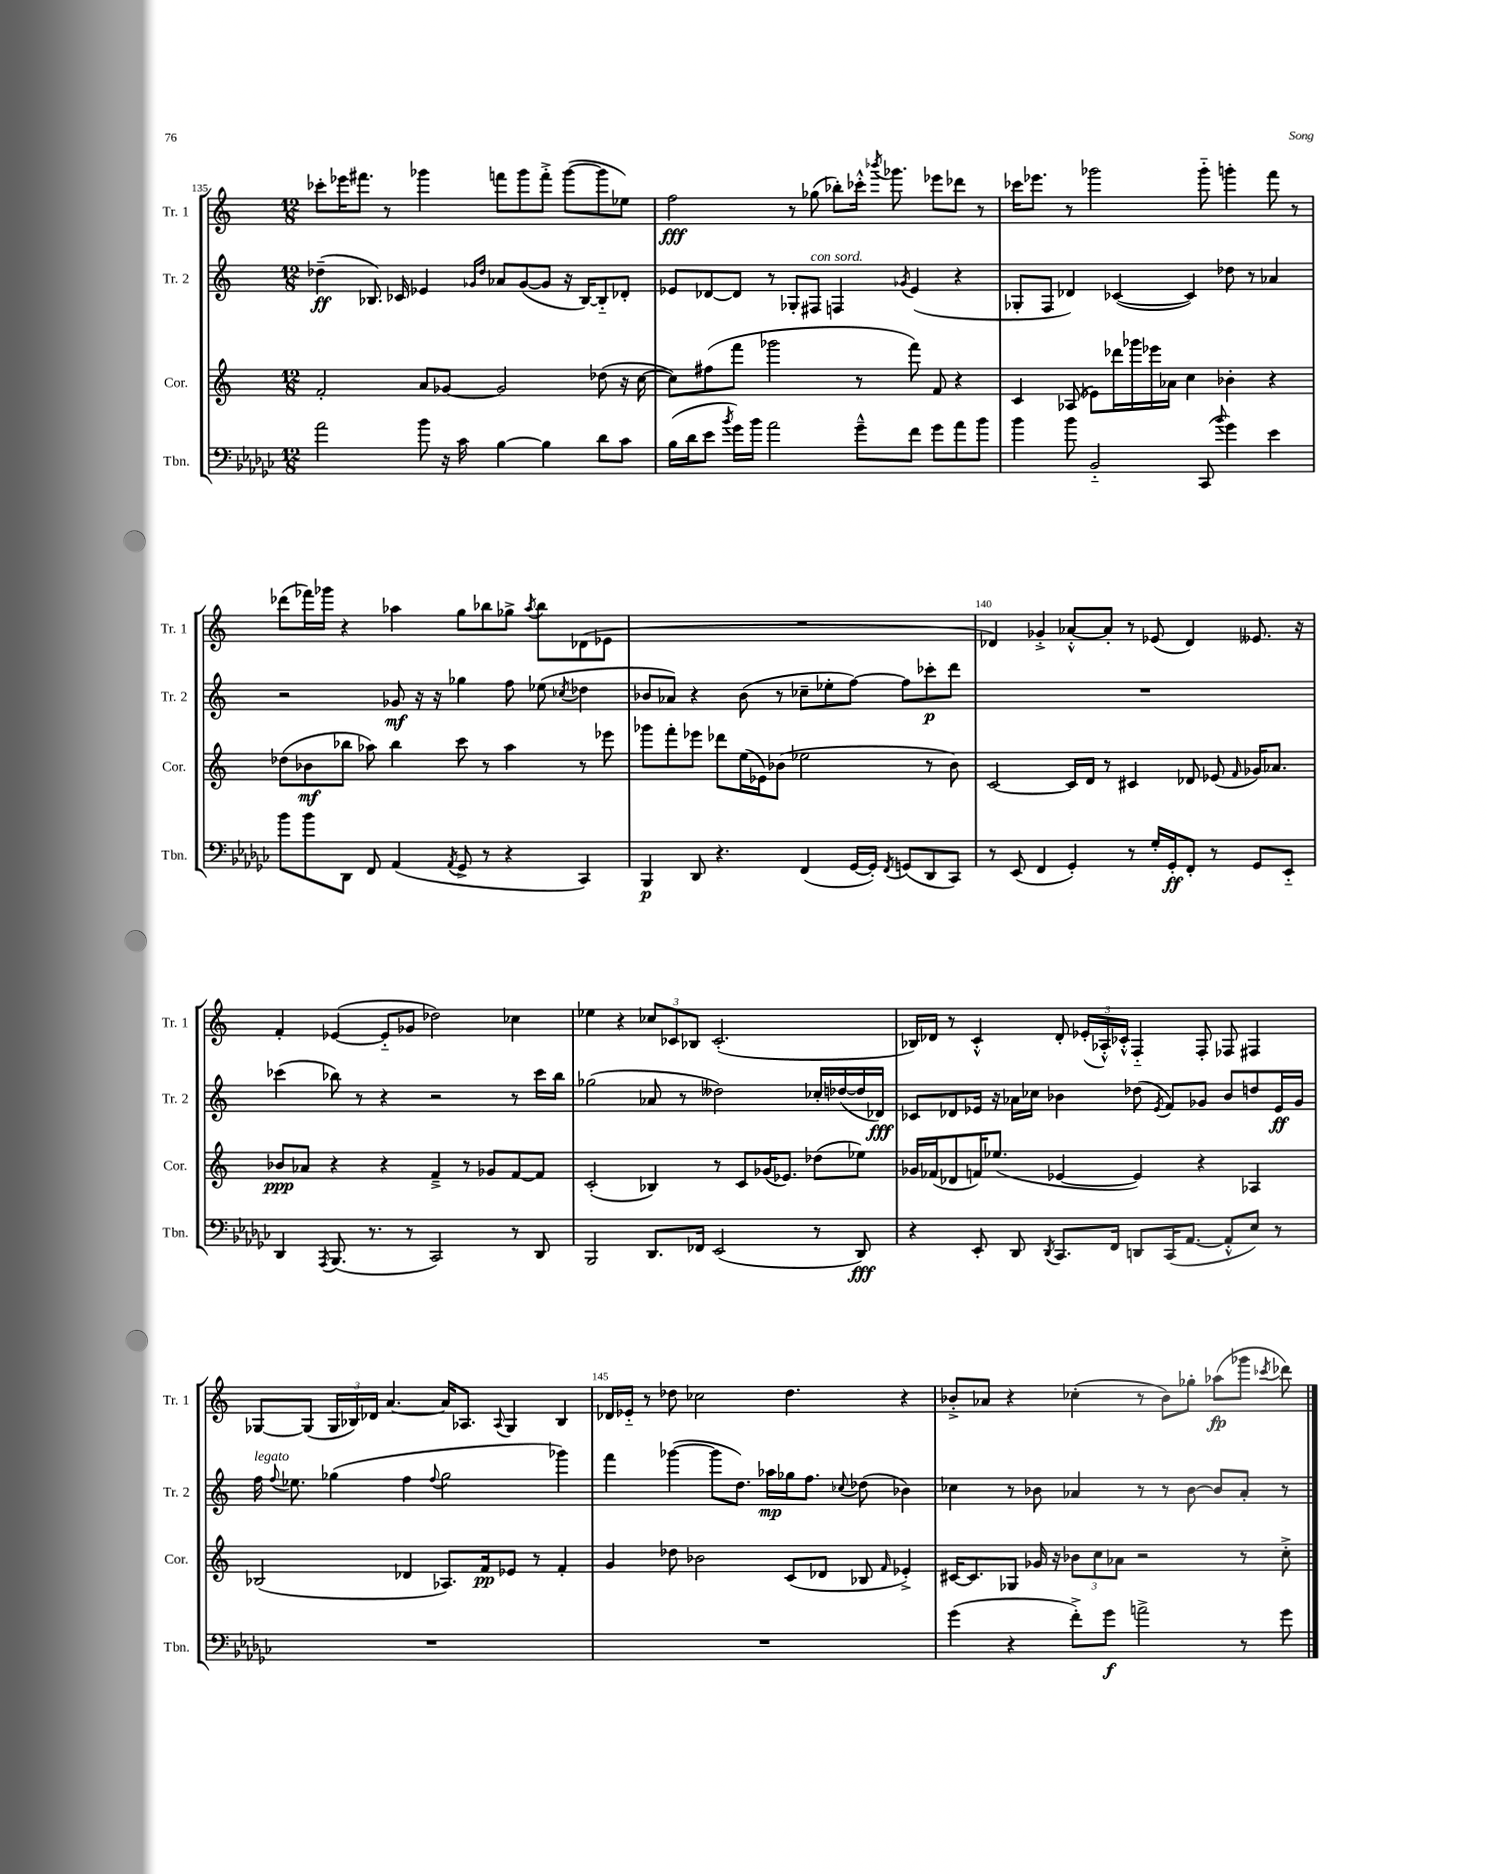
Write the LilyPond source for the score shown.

<<
\new StaffGroup <<
\new Staff = "s0" \with { instrumentName = "Tr. 1" shortInstrumentName = "Tr. 1" } {
    \clef treble \key c \major \numericTimeSignature \time 12/8
    \autoBeamOff ces'''8[-. ees'''16 fis'''8.] r8 ges'''4 f'''8[ ges'''8 f'''8]-.-> ges'''8[~( ges'''8 ees''8]) |
    f''2\fff r8 ges''8( bes''8[-.) ces'''16]-.-^ \acciaccatura { bes'''8 } ges'''8. ees'''8[ des'''8] r8 |
    ces'''16[ ees'''8.] r8 ges'''2 ges'''8-_ g'''4-. f'''8 r8 |
    des'''8[( fes'''16) ges'''16] r4 aes''4 g''8[ bes''8 ges''8]-> \acciaccatura { aes''8 } bes''8[ des'8( ees'8] |
    R1. |
    des'4) ges'4-.-> aes'8[~-.-^ aes'8]-. r8 ees'8( des'4) eeses'8. r16 |
    f'4-. ees'4~( ees'8[-_ ges'8] des''2) ces''4 |
    ees''4 r4 \tuplet 3/2 { ces''8[ ces'8 bes8] } ces'2.-.( |
    bes16[) des'16] r8 c'4-.-^ des'8-. \tuplet 3/2 { ees'16[-.( aes16-.-^) ces'16]-.-^ } f4-_ f8-. fes8 fis4 |
    ges8[~ ges8]( \tuplet 3/2 { ges16[ bes16) des'16] } a'4.~ a'16[ aes8.] \appoggiatura { aes8 } ges4 bes4 |
    des'16[ ees'16]-_ r8 des''8 ces''2 des''4. r4 |
    bes'8[-.-> aes'8] r4 ces''4-.( r8 bes'8[) ges''8]-. aes''8[\fp( ges'''8] \acciaccatura { ces'''8 } des'''8) \bar "|." |
}
\new Staff = "s1" \with { instrumentName = "Tr. 2" shortInstrumentName = "Tr. 2" } {
    \clef treble \key c \major \numericTimeSignature \time 12/8
    \autoBeamOff des''4--\ff( bes8.) ces'16 ees'4 \grace { ges'16[ des''16] } aes'8[ ges'8~( ges'8] r16 bes16[~) bes8-_ des'8]-. |
    ees'8[ des'8~ des'8] r8 ges8[-. fis8]^\markup { \italic "con sord." } f4 \acciaccatura { ges'8 } ees'4( r4 |
    ges8[-. f8] des'4) ces'4~( ces'4) des''8 r8 aes'4 |
    r2 ges'8\mf r16 r16 ges''4 f''8 ees''8( \acciaccatura { ces''8 } des''4 |
    bes'8[ aes'8]) r4 bes'8( r8 ces''8[-- ees''8-. f''8]~) f''8[ ces'''8-.\p d'''8] |
    R1. |
    ces'''4( bes''8) r8 r4 r2 r8 ces'''16[ bes''16] |
    ges''2( aes'8 r8 deses''2) ces''16[-. des''16~( des''16 des'16]\fff) |
    ces'8[ des'8 ees'16] r16 aes'16[ ces''16] bes'4 des''8( \acciaccatura { ees'8 } f'8[) ges'8] bes'8[ d''8 ees'16\ff ges'16] |
    f''16^\markup { \italic "legato" } \appoggiatura { f''8 } ees''8. ges''4( f''4 \appoggiatura { f''8 } ges''2 ges'''4) |
    f'''4 ges'''4~( ges'''8[ d''8.]) aes''16[\mp ges''16 f''8.] \appoggiatura { ces''8 } des''8( bes'4) |
    ces''4 r8 bes'8 aes'4 r8 r8 bes'8~ bes'8[ aes'8]-. r8 \bar "|." |
}
\new Staff = "s2" \with { instrumentName = "Cor." shortInstrumentName = "Cor." } {
    \clef treble \key c \major \numericTimeSignature \time 12/8
    \autoBeamOff f'2-. a'8[ ges'8]~ ges'2 des''8( r16 c''16~ |
    c''8[) fis''8( f'''8] ges'''2 r8 f'''8) f'8 r4 |
    c'4 aes8( ees'8[) des'''16 ges'''16 ees'''16 aes'16] c''4 bes'4-. r4 |
    des''8[( bes'8\mf bes''8] aes''8) bes''4 c'''8 r8 aes''4 r8 ees'''8 |
    ges'''8[ f'''8-. ees'''8] des'''8[ e''16( ees'16) bes'8]( ees''2 r8 bes'8) |
    c'2~ c'16[ d'16] r8 cis'4 des'8 ees'8( \grace { f'16 } ges'16[) aes'8.] |
    bes'8[\ppp aes'8] r4 r4 f'4---> r8 ges'8[ f'8~ f'8] |
    c'2-.( bes4) r8 c'8[ ges'16( ees'8.]) des''8[( ees''8]) |
    ges'16[ fes'16( des'8 f'16) ees''8.]( ees'4~ ees'4) r4 aes4 |
    bes2( des'4 aes8.[) f'16\pp ees'8] r8 f'4-. |
    g'4 des''8 bes'2 c'8[( des'8] bes8 \grace { f'16 } ees'4-.->) |
    cis'16[~ cis'8. ges8] ges'16 r16 \tuplet 3/2 { bes'8[ c''8 aes'8] } r2 r8 c''8-.-> \bar "|." |
}
\new Staff = "s3" \with { instrumentName = "Tbn." shortInstrumentName = "Tbn." } {
    \clef bass \key ges \major \numericTimeSignature \time 12/8
    \autoBeamOff aes'2 bes'8 r16 ces'16 bes4~ bes4 des'8[ ces'8] |
    bes16[( des'16 ees'8] \acciaccatura { bes'8 } ges'16[) bes'16] aes'2 ges'8[---^ f'8] ges'8[ aes'8 bes'8] |
    bes'4 bes'8 bes,2-_ ces,8( \appoggiatura { bes'8 } ges'4) ees'4 |
    bes'8[ bes'8 des,8] f,8 aes,4( \acciaccatura { aes,8 } ges,8-> r8 r4 ces,4) |
    bes,,4\p des,8 r4. f,4( ges,16[~ ges,16]-.) \acciaccatura { f,8 } g,8[( des,8 ces,8]) |
    r8 ees,8( f,4 ges,4-.) r8 ges16[-. ges,16-.\ff f,8]-. r8 ges,8[ ees,8]-_ |
    des,4 \acciaccatura { aes,,8 } bes,,8.( r8. r8 ces,2) r8 des,8 |
    bes,,2 des,8.[ fes,16] ees,2( r8 des,8\fff) |
    r4 ees,8-. des,8 \acciaccatura { des,8 } ces,8.[ f,16] d,8[ ces,16( aes,8.]~ aes,8[-.-^ ees8]) r8 |
    R1. |
    R1. |
    ges'4( r4 f'8[-.->) ges'8]\f a'2-> r8 ges'8 \bar "|." |
}
>>
>>
\layout { \context { \Score currentBarNumber = #135 \override BarNumber.break-visibility = ##(#f #t #t) barNumberVisibility = #(every-nth-bar-number-visible 5) } }
